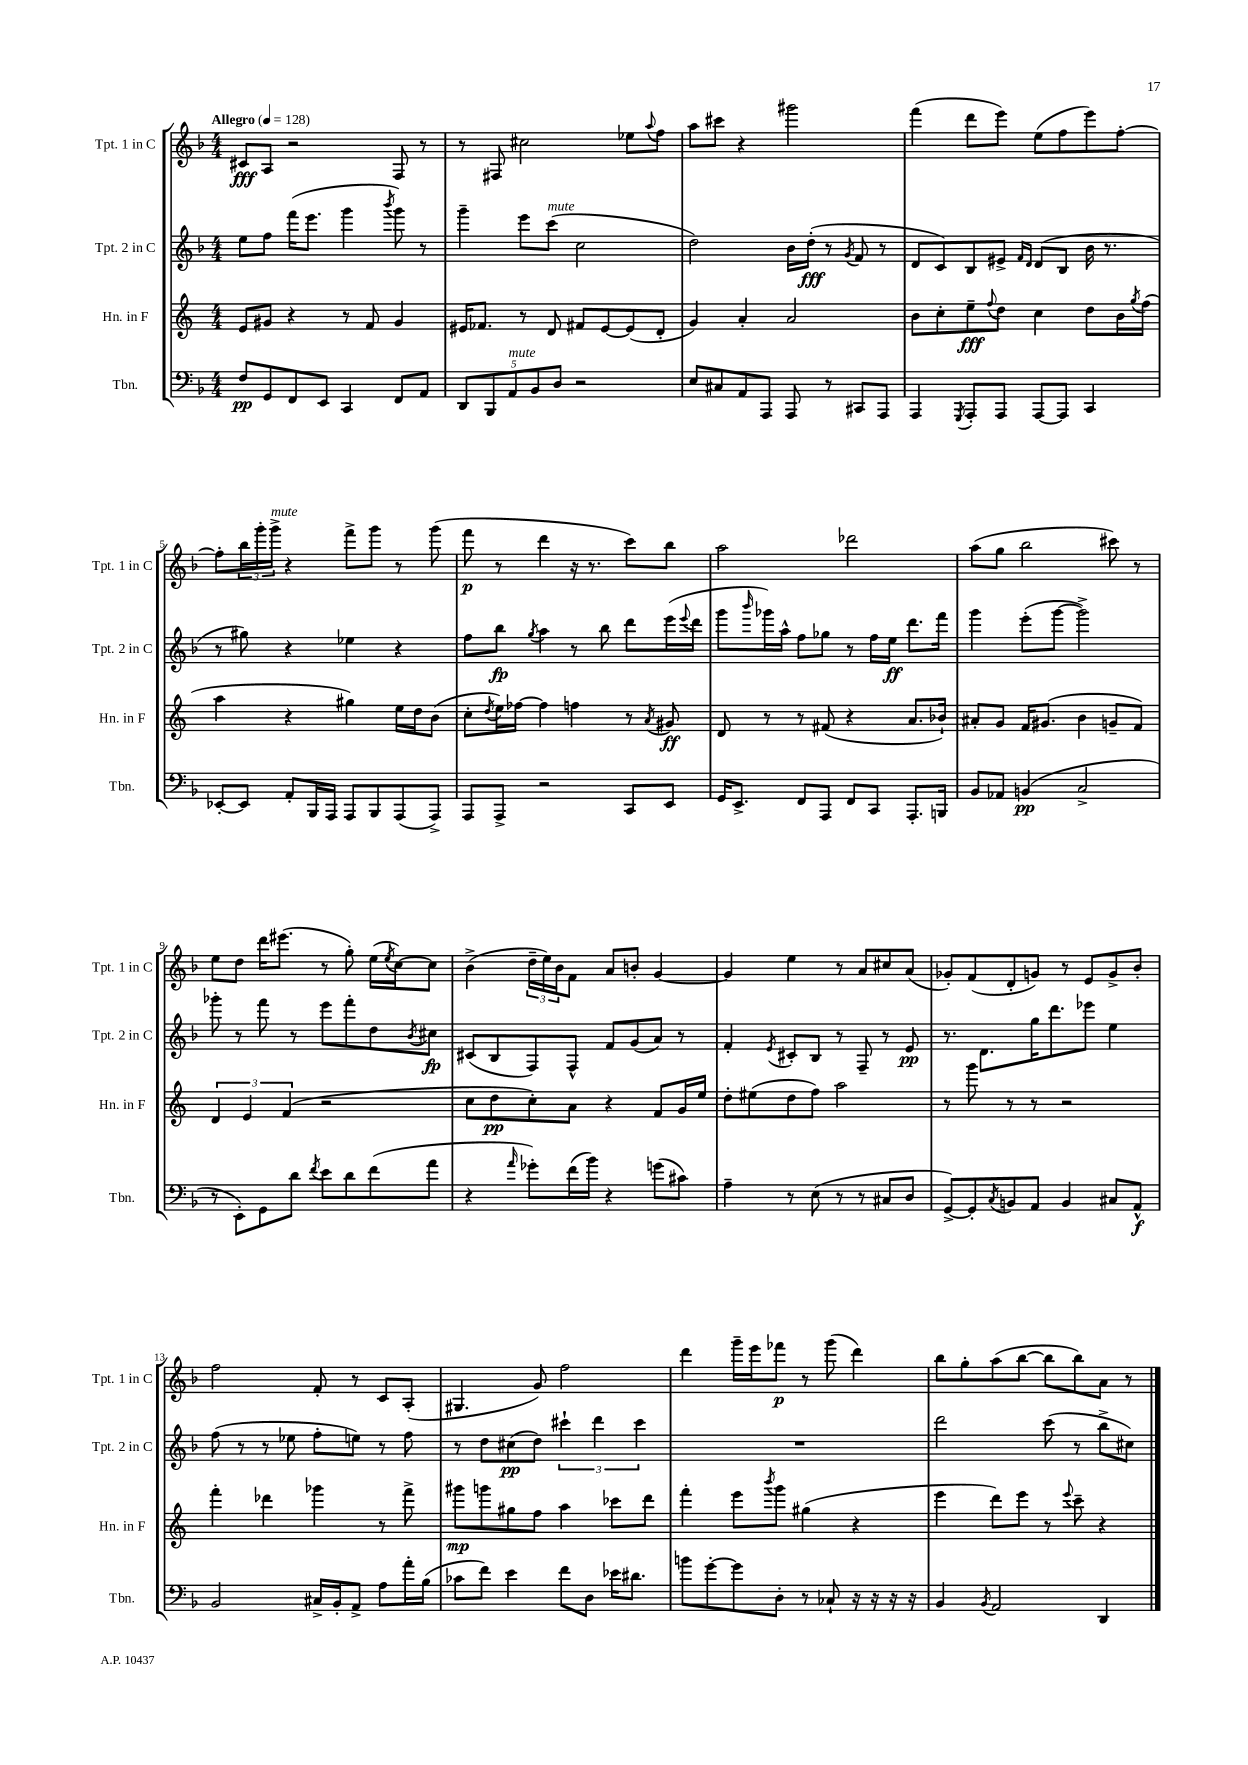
<<
\new StaffGroup <<
\new Staff = "s0" \with { instrumentName = "Tpt. 1 in C" shortInstrumentName = "Tpt. 1 in C" } {
    \clef treble \key f \major \numericTimeSignature \time 4/4 \tempo "Allegro" 4 = 128
    cis'8\fff a8 r2 f8 r8 |
    r8 fis8 cis''2 ees''8 \appoggiatura { a''8 } f''8 |
    a''8 cis'''8 r4 gis'''2 |
    f'''4( d'''8 e'''8) e''8( f''8 e'''8) f''8~-. |
    f''8-. \tuplet 3/2 { bes''16 g'''16-. g'''16->^\markup { \italic "mute" } } r4 f'''8-> g'''8 r8 g'''8( |
    f'''8\p r8 d'''4 r16 r8. c'''8) bes''8 |
    a''2 des'''2 |
    a''8( g''8 bes''2 cis'''8) r8 |
    e''8 d''8 d'''16 eis'''8.( r8 g''8-.) e''16( \acciaccatura { e''8 } c''16~) c''8 |
    bes'4->( \tuplet 3/2 { d''16-- e''16) bes'16 } f'8 a'8 b'8-. g'4~ |
    g'4 e''4 r8 a'8 cis''8 a'8( |
    ges'8-.) f'8( d'8-. g'8) r8 e'8 g'8-> bes'8-. |
    f''2 f'8-. r8 c'8 a8-.( |
    gis4. g'8) f''2 |
    d'''4 g'''16-- e'''16 fes'''8\p r8 g'''8( d'''4) |
    bes''8 g''8-. a''8( bes''8~ bes''8 bes''8) a'8 r8 \bar "|." |
}
\new Staff = "s1" \with { instrumentName = "Tpt. 2 in C" shortInstrumentName = "Tpt. 2 in C" } {
    \clef treble \key f \major \numericTimeSignature \time 4/4
    e''8 f''8 f'''16( e'''8. g'''4 \acciaccatura { bes'''8 } g'''8) r8 |
    g'''4-- e'''8 c'''8^\markup { \italic "mute" }( c''2 |
    d''2) bes'16 d''16-.\fff( r8 \acciaccatura { g'8 } f'8 r8 |
    d'8 c'8) bes8 eis'8-> \grace { f'16 d'16 } d'8( bes8 bes'16 r8. |
    r8 gis''8) r4 ees''4 r4 |
    f''8 bes''8\fp \acciaccatura { g''8 } a''4 r8 bes''8 d'''8 e'''16( \appoggiatura { e'''8 } d'''16 |
    g'''8 \grace { bes'''16 } ges'''16) a''16-^ f''8 ges''8 r8 f''16 e''16\ff d'''8. f'''16 |
    g'''4 e'''8-.( g'''8~ g'''2->) |
    ges'''8-. r8 f'''8 r8 e'''8 f'''8-. d''8 \acciaccatura { bes'8 } cis''8\fp |
    cis'8( bes8 f8) f8-^ f'8 g'8( a'8) r8 |
    f'4-. \acciaccatura { e'8 } cis'8-. bes8 r8 f8-- r8 e'8\pp |
    r8. d'8. g''16 d'''8. ees'''8 e''4 |
    f''8( r8 r8 ees''8 f''8-. e''8) r8 f''8 |
    r8 d''8 cis''8\pp( d''8) \tuplet 3/2 { cis'''4-! d'''4 cis'''4 } |
    R1 |
    d'''2 c'''8( r8 bes''8-> cis''8) \bar "|." |
}
\new Staff = "s2" \with { instrumentName = "Hn. in F" shortInstrumentName = "Hn. in F" } {
    \clef treble \key c \major \numericTimeSignature \time 4/4
    e'8 gis'8 r4 r8 f'8 gis'4 |
    eis'16 fes'8. r8 d'8 fis'8 eis'8~ eis'8( d'8-. |
    g'4) a'4-. a'2 |
    b'8 c''8-. e''8--\fff \appoggiatura { f''8 } d''8 c''4 d''8 b'16 \acciaccatura { g''8 } f''16( |
    a''4 r4 gis''4) e''16 d''16 b'8( |
    c''8-. \acciaccatura { d''8 } e''16) fes''16~ fes''4 f''4 r8 \acciaccatura { a'8 } gis'8\ff |
    d'8 r8 r8 fis'8( r4 a'8. bes'16-!) |
    ais'8-. g'8 f'16 gis'8.( b'4 g'8-- f'8) |
    \tuplet 3/2 { d'4 e'4 f'4( } r2 |
    c''8 d''8\pp c''8-.) a'8 r4 f'8 g'16 e''16 |
    d''8-. eis''8( d''8 f''8) a''2 |
    r8 g'''8 r8 r8 r2 |
    f'''4-. des'''4 ges'''4 r8 f'''8-> |
    gis'''8\mp g'''8 gis''8 f''8 a''4 ces'''8 d'''8 |
    f'''4-. e'''8 \acciaccatura { b'''8 } g'''8 gis''4( r4 |
    e'''4 d'''8) e'''8 r8 \appoggiatura { e'''8 } c'''8-- r4 \bar "|." |
}
\new Staff = "s3" \with { instrumentName = "Tbn." shortInstrumentName = "Tbn." } {
    \clef bass \key f \major \numericTimeSignature \time 4/4
    f8\pp g,8 f,8 e,8 c,4 f,8 a,8 |
    \tuplet 5/4 { d,8 bes,,8 a,8^\markup { \italic "mute" } bes,8 d8 } r2 |
    e8 cis8 a,8 a,,8 a,,8 r8 cis,8 a,,8 |
    a,,4 \acciaccatura { g,,8 } a,,8-. a,,8 a,,8~ a,,8 c,4 |
    ees,8~-. ees,8 a,8-. bes,,16 a,,16 a,,8 bes,,8 a,,8( a,,8->) |
    a,,8 a,,8-> r2 c,8 e,8 |
    g,16 e,8.-> f,8 a,,8 f,8 c,8 a,,8.-. b,,16 |
    bes,8 aes,8 b,4\pp( c2-> |
    r8 e,8-.) g,8 d'8 \acciaccatura { f'8 } e'8 d'8 f'8( a'8 |
    r4 \grace { a'16 } ges'8-.) f'16( bes'16) r4 g'8( cis'8) |
    a4-- r8 e8( r8 r8 cis8 d8 |
    g,8~->) g,8-. \acciaccatura { c8 } b,8 a,8 b,4 cis8 a,8-^\f |
    bes,2 cis16-> bes,16-. a,8-> a8 a'16-. bes16( |
    ces'8 f'8) e'4 f'8 d8 ees'16 dis'8. |
    b'8 g'8~-. g'8 d8-. r8 ces8-! r16 r16 r16 r16 |
    bes,4 \acciaccatura { bes,8 } a,2 d,4 \bar "|." |
}
>>
>>
